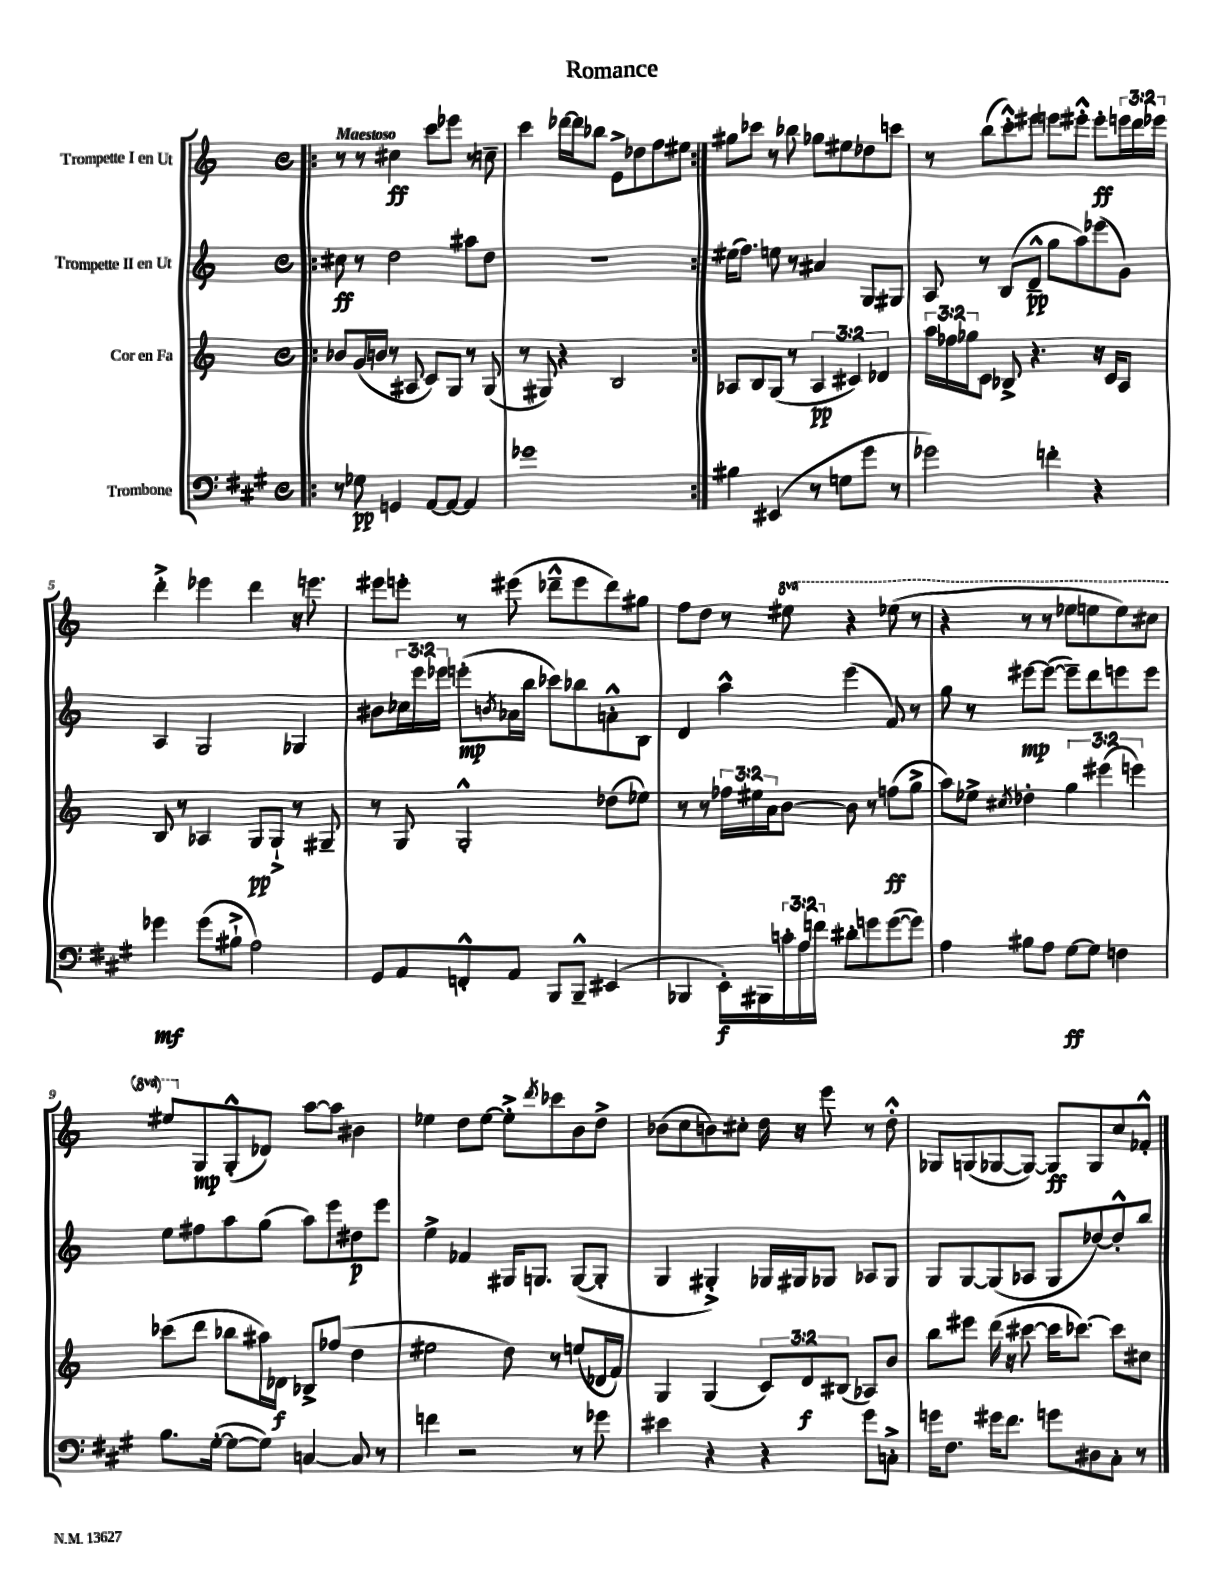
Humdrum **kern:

**kern	**dynam	**kern	**dynam	**kern	**dynam	**kern	**dynam
*part4	*part4	*part3	*part3	*part2	*part2	*part1	*part1
*staff4	*staff4	*staff3	*staff3	*staff2	*staff2	*staff1	*staff1
*I"Trombone	*	*I"Cor en Fa	*	*I"Trompette II en Ut	*	*I"Trompette I en Ut	*
*clefF4	*	*clefG2	*	*clefG2	*	*clefG2	*
*k[f#c#g#]	*	*k[]	*	*k[]	*	*k[]	*
*M4/4	*	*M4/4	*	*M4/4	*	*M4/4	*
*met(c)	*	*met(c)	*	*met(c)	*	*met(c)	*
=1!|:	=1!|:	=1!|:	=1!|:	=1!|:	=1!|:	=1!|:	=1!|:
!	!	!	!	!	!	!LO:TX:a:B:t=Maestoso	!
8r	.	8b-X/L	.	8cc#X\	ff	8r	.
8G-X\	pp	(16g/L	.	8r	.	8r	.
.	.	16bn/JJ	.	.	.	.	.
4GGn/	.	8r	.	2dd\	.	4cc#X\	ff
.	.	8A#X/	.	.	.	.	.
[8AA/L	.	8c/L)	.	.	.	8ccc\L	.
8AA/J_	.	8G/J	.	.	.	8eee-X\J	.
4AA/]	.	8r	.	8aa#X\L	.	8r	.
.	.	(8G/	.	8dd\J	.	8ccn~\	.
=2	=2	=2	=2	=2	=2	=2	=2
1g-X	.	8r	.	1r	.	4ccc\	.
.	.	8G#X/)	.	.	.	.	.
.	.	4r	.	.	.	[16ddd-X\LL	.
.	.	.	.	.	.	16ddd-\J]	.
.	.	.	.	.	.	8bb-X\J	.
.	.	2B/	.	.	.	8e^\L	.
.	.	.	.	.	.	8dd-X\	.
.	.	.	.	.	.	8ff\	.
.	.	.	.	.	.	8ee#X\J	.
=3:|!	=3:|!	=3:|!	=3:|!	=3:|!	=3:|!	=3:|!	=3:|!
4B#X\	.	8A-X/L	.	(16ee#X\KL	.	8gg#X\L	.
.	.	.	.	8.ff\J)	.	.	.
.	.	8B/	.	.	.	8ccc-X\J	.
(4EE#X/	.	(8G/J	.	8een\	.	8r	.
.	.	8r	.	8r	.	8bb-X\	.
8r	.	6A-/	pp	4a#X/	.	8gg-X\L	.
8Gn\L	.	.	.	.	.	8ee#X\	.
.	.	6c#X/)	.	.	.	.	.
8g#\J	.	.	.	8G/L	.	8dd-X\	.
.	.	6d-X/	.	.	.	.	.
8r	.	.	.	8G#X/J	.	8cccn\J	.
=4	=4	=4	=4	=4	=4	=4	=4
2g-X\)	.	24aa\LL	.	8A/	.	8r	.
.	.	24ff-X\	.	.	.	.	.
.	.	24gg-X\J	.	.	.	.	.
.	.	8c\J	.	8r	.	(8bb\L	.
.	.	8B-X^/	.	(8B/L	.	8ccc'^^\)	.
.	.	4.r	.	8d~^^/J	pp	8eee#X\J	.
4fn'\	.	.	.	8gg\L	.	8eeen\L	.
.	.	.	.	8aa\)	.	8eee#X'^^\J	.
4r	.	16r	.	(8eee-X\	.	8eee#'\L	ff
.	.	16c/KL	.	.	.	.	.
.	.	8A/J	.	8g\J)	.	24eeen\L	.
.	.	.	.	.	.	24ddd\	.
.	.	.	.	.	.	24eee-X\JJ	.
!!LO:LB:g=z
=5	=5	=5	=5	=5	=5	=5	=5
4g-X\	mf	8B/	.	4A/	.	4ddd'^\	.
.	.	8r	.	.	.	.	.
(8g-\L	.	4A-X/	.	2G/	.	4eee-X\	.
8B#X`^\J	.	.	.	.	.	.	.
2A\)	.	8G/L	pp	.	.	4ddd\	.
.	.	8G`^/J	.	.	.	.	.
.	.	8r	.	4G-X/	.	16r	.
.	.	.	.	.	.	8.eeen\	.
.	.	8G#X~/	.	.	.	.	.
=6	=6	=6	=6	=6	=6	=6	=6
8GG#/L	.	8r	.	8b#X\L	.	8eee#X\L	.
8AA/	.	8G/	.	24cc-X\L	.	8eeen'\J	.
.	.	.	.	24eee\	.	.	.
.	.	.	.	24eee-X\JJ	.	.	.
8FFn'^^/	.	2G'^^/	.	(8eeen'\L	mp	8r	.
.	.	.	.	8qbn/	.	.	.
8AA/J	.	.	.	16a-X\L	.	(8eee#X\	.
.	.	.	.	16bb\JJ	.	.	.
8BBB/L	.	.	.	8ccc-X\L)	.	8ddd-X~^^\L	.
8BBB~^^/J	.	.	.	8bb-X\	.	8eee#\	.
(4EE#X/	.	(8dd-X\L	.	8an'^^\	.	8ddd-\)	.
.	.	8ee-X\J)	.	8B\J	.	8gg#X\J	.
=7	=7	=7	=7	=7	=7	=7	=7
4BBB-X/	.	8r	.	4d/	.	8ff\L	.
.	.	8r	.	.	.	8dd\J	.
16EE'\LL)	f	24ff-X\LL	.	4aa^^\	.	8r	.
.	.	24ee#X\	.	.	.	.	.
16BBB#X\	.	.	.	.	.	.	.
.	.	24a\J	.	.	.	.	.
*	*	*	*	*	*	*8va	*
24cn'\	.	[8b\J	.	.	.	8eee#X\	.
24A\	.	.	.	.	.	.	.
24fn\JJ	.	.	.	.	.	.	.
8d#X'\L	.	8b\]	.	(4eee\	.	4r	.
8gn\	.	8r	.	.	.	.	.
([8g\	.	(8ffn\L	ff	8f/)	.	(8eee-X\	.
8g\J])	.	8gg^\J	.	8r	.	8r	.
=8	=8	=8	=8	=8	=8	=8	=8
4A\	.	8aa\L)	.	8gg\	.	4r	.
.	.	8ee-X^\J	.	8r	.	.	.
.	.	8qcc#X/	.	.	.	.	.
8B#X\L	.	4dd-X'\	.	[8eee#X\L	mp	8r	.
8A\J	.	.	.	(8eee#\J_	.	8r	.
[8G#\L	ff	6gg\	.	8eee#~\L])	.	8eee-X\L	.
8G#\J]	.	.	.	8ddd\	.	8eeen\	.
.	.	(6eee#X\	.	.	.	.	.
4Fn\	.	.	.	8eeen\	.	8eee\)	.
.	.	6eeen\)	.	.	.	.	.
.	.	.	.	8eee\J	.	8ccc#X\J	.
!!LO:LB:g=z
=9	=9	=9	=9	=9	=9	=9	=9
8.B\L	.	(8ccc-X\L	.	8ee\L	.	8eee#X/L	.
*	*	*	*	*	*	*X8va	*
.	.	8ddd\J	.	8ff#X\	.	8G/	mp
([16G#'\Jk	.	.	.	.	.	.	.
8G#\L_	.	8bb-X\L	.	8aa\	.	(8G'^^/	.
8G#\J])	.	16aa#X\L)	.	(8gg\J	.	8d-X/J)	.
.	.	16d-X\JJ	f	.	.	.	.
[4Cn/	.	8B-X^/L	.	8aa\L)	.	[8aa\L	.
.	.	(8ff-X/J	.	8eee\	.	8aa\J]	.
8C/]	.	4dd\	.	8dd#X\	p	4b#X\	.
8r	.	.	.	8eee\J	.	.	.
=10	=10	=10	=10	=10	=10	=10	=10
4fn\	.	2ee#X\	.	4ee^\	.	4ee-X\	.
2r	.	.	.	4f-X/	.	8dd\L	.
.	.	.	.	.	.	[8ee-\J	.
.	.	8dd\)	.	16G#X/KL	.	8ee-'^\L]	.
.	.	.	.	8.Gn/J	.	.	.
.	.	.	.	.	.	8qddd/	.
.	.	8r	.	.	.	8ccc-X\	.
8r	.	(8een/L	.	([8G/L	.	8b\	.
8g-X\	.	16d-X/L	.	8G'/J]	.	8dd^\J	.
.	.	16f/JJ)	.	.	.	.	.
=11	=11	=11	=11	=11	=11	=11	=11
4e#X\	.	4G/	.	4G/	.	(8b-X\L	.
.	.	.	.	.	.	8cc\	.
4r	.	(4G/	.	4G#X'^/)	.	8bn\)	.
.	.	.	.	.	.	8cc#X'\J	.
4r	.	12c/L)	.	16G-X/LL	.	16dd\	.
.	.	.	.	16G#X/J	.	16r	.
.	.	12d/	f	.	.	.	.
.	.	.	.	8G-X/J	.	8eee\	.
.	.	(12B#X/J	.	.	.	.	.
8g#\L	.	8A-X/L)	.	8A-X/L	.	8r	.
8Cn'^\J	.	8b/J	.	8G-/J	.	8dd'^^\	.
=12	=12	=12	=12	=12	=12	=12	=12
16gn\KL	.	8bb\L	.	8G/L	.	8G-X/L	.
8.F#\J	.	.	.	.	.	.	.
.	.	8eee#X\J	.	[8G/	.	(8Gn/	.
16g#X\KL	.	(16ddd\	.	(8G/]	.	[8G-X/	.
8.f#\J	.	16r	.	.	.	.	.
.	.	[8ccc#X\	.	8A-X/J	.	8G-/J_)	.
8gn\L	.	16ccc#\KL]	.	8G/L	.	8G-/L]	ff
.	.	[8.ccc-X\J)	.	.	.	.	.
8D#X\	.	.	.	[8dd-X/)	.	8G-/	.
8C#'\J	.	8ccc-\L]	.	8dd-'^^/]	.	8cc/	.
8r	.	8cc#X\J	.	8bb/J	.	8f-X'^^/J	.
==	==	==	==	==	==	==	==
*-	*-	*-	*-	*-	*-	*-	*-
